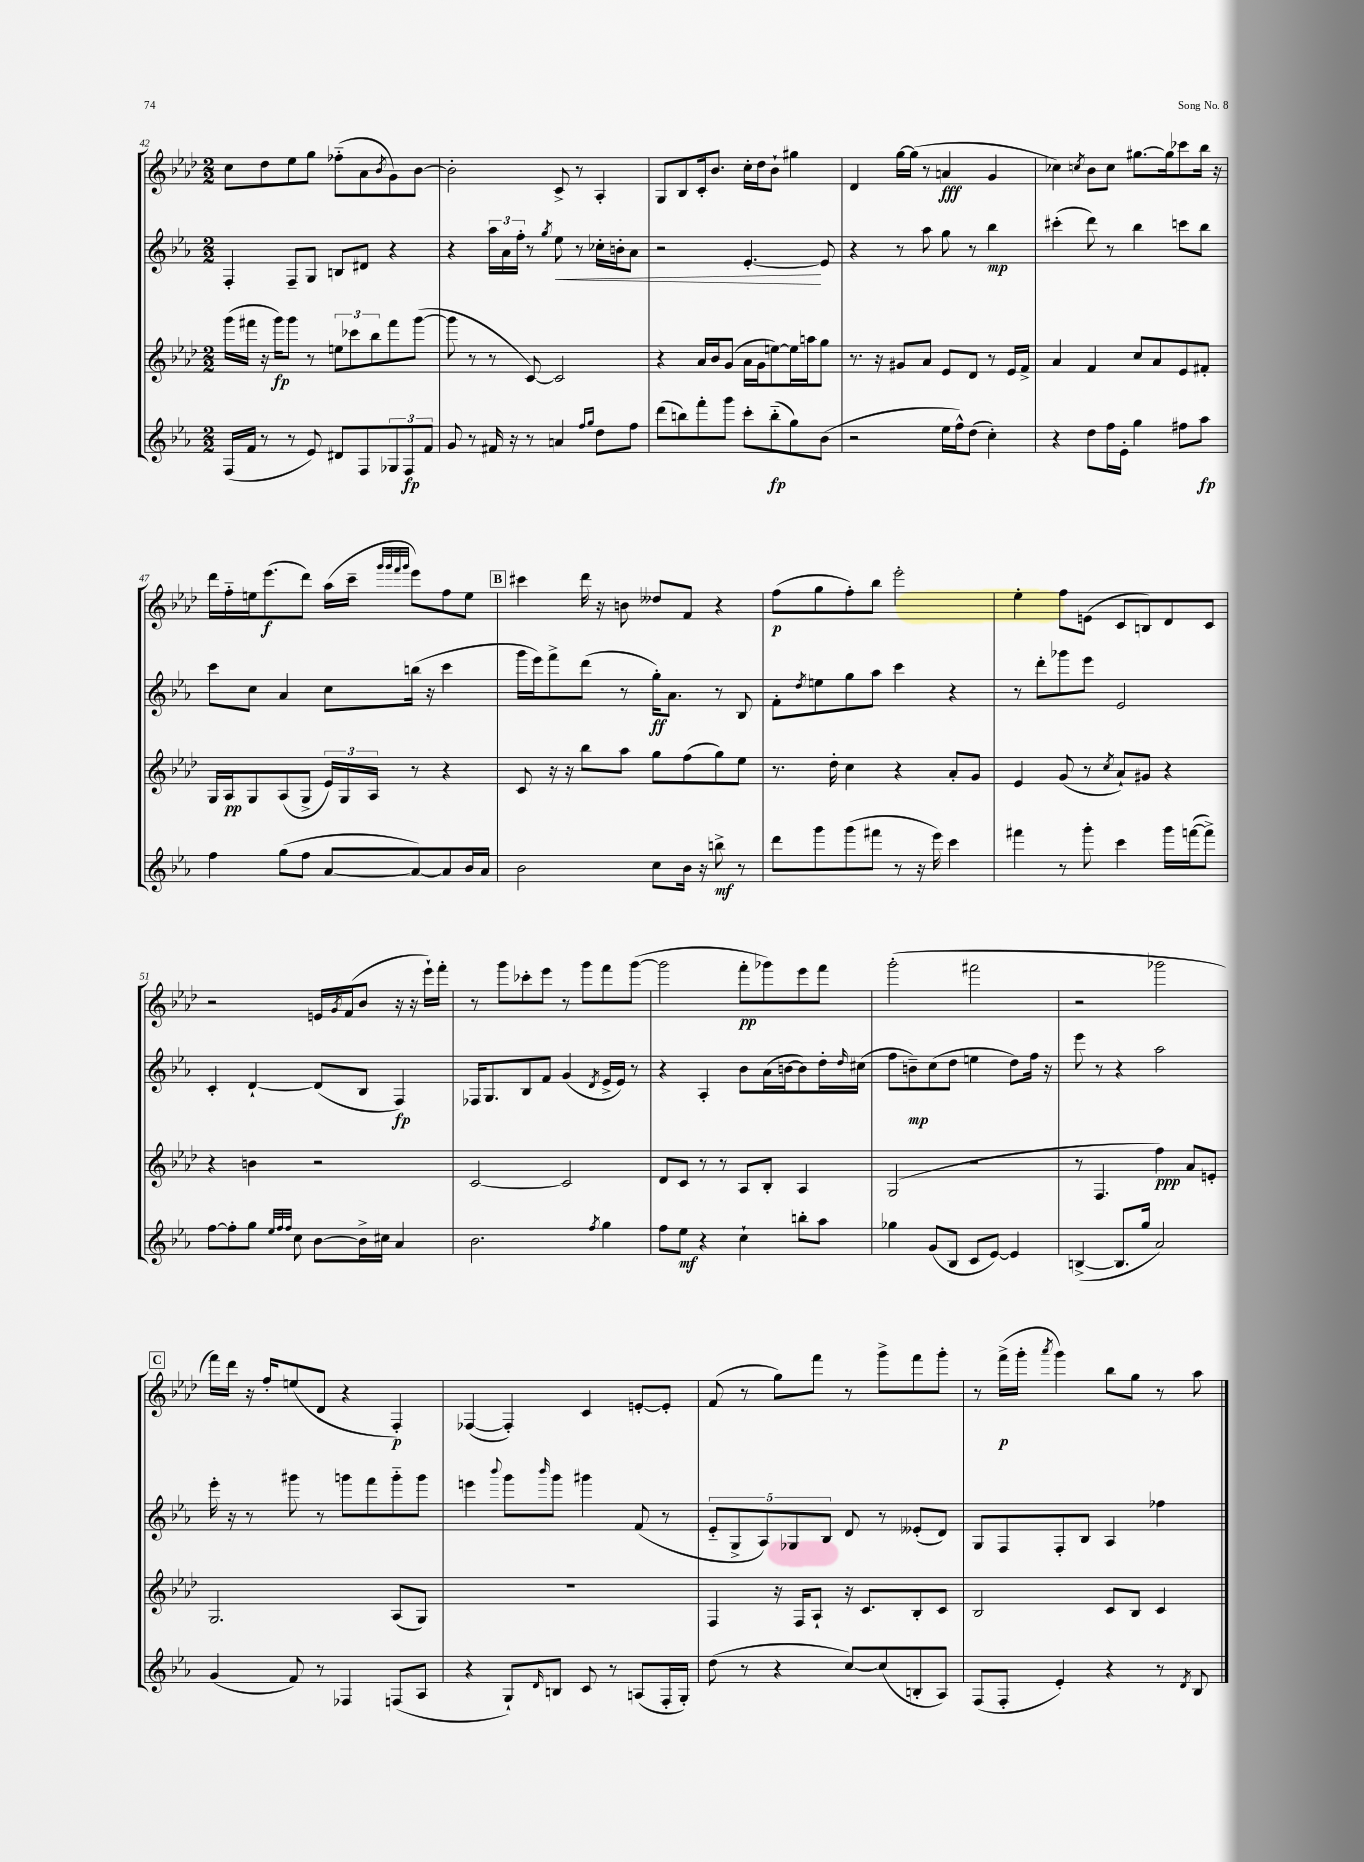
<<
\new StaffGroup <<
\new Staff = "s0" {
    \clef treble \key aes \major \numericTimeSignature \time 2/2
    c''8 des''8 ees''8 g''8 fes''8-_( aes'8 \acciaccatura { bes'8 } g'8) bes'8~ |
    bes'2-. c'8-> r8 aes4-. |
    g8 bes8 c'16-. bes'8. c''16-. des''16 bes'8-! gis''4 |
    des'4 g''16~ g''16( r8 a'4\fff g'4 |
    ces''4) \acciaccatura { c''8 } bes'8 c''8 gis''8.~ gis''16 ces'''8 bes''16 r16 |
    des'''16 f''16-_ e''16 ees'''8.\f( des'''8) aes''16( c'''16-- \grace { g'''32 g'''32 f'''32 g'''32 } ees'''8) f''8 e''8 |
    \mark \markup { \box "B" } cis'''4 des'''16 r16 b'8 deses''8 f'8 r4 |
    f''8\p( g''8 f''8-.) bes''8 ees'''2-. |
    ees''4-. f''8 e'8( c'8 b8) des'8 c'8 |
    r2 e'16 \acciaccatura { g'8 } f'16( bes'8 r16 r16 ees'''16-!) f'''16-. |
    r8 g'''8 ces'''8-. ees'''8 r8 g'''8 f'''8 g'''8~( |
    g'''2 f'''8-.\pp ges'''8) ees'''8 f'''8 |
    g'''2-.( fis'''2 |
    r2 ges'''2 |
    \mark \markup { \box "C" } f'''16) des'''16 r16 f''16-. e''8( des'8 r4 f4-.\p) |
    fes4~( fes4-.) c'4 e'8~-. e'8-. |
    f'8( r8 g''8) f'''8 r8 g'''8-> f'''8 g'''8-. |
    r8 f'''16->\p( g'''16-. \acciaccatura { aes'''8 } g'''4) bes''8 g''8 r8 aes''8 \bar "|." |
}
\new Staff = "s1" {
    \clef treble \key ees \major \numericTimeSignature \time 2/2
    f4-. f8-- g8 b8 dis'8 r4 |
    r4 \tuplet 3/2 { aes''16 aes'16 f''16-. } r8 \acciaccatura { g''8 } ees''8\< r8 ces''16-. b'16-. aes'8 |
    r2 ees'4.~-.\! ees'8 |
    r4 r8 aes''8 g''8 r8 bes''4\mp |
    cis'''4-.( d'''8) r8 bes''4 c'''8 bes''8 |
    c'''8 c''8 aes'4 c''8 b''16( r16 c'''4 |
    \mark \markup { \box "B" } g'''16 ees'''16) f'''8-> d'''8( r8 g''16-.\ff) aes'8. r8 bes8 |
    f'8-. \acciaccatura { d''8 } e''8 g''8 aes''8 c'''4 r4 |
    r8 d'''8-. ges'''8 ees'''8 ees'2 |
    c'4-. d'4~-! d'8( bes8 f4\fp) |
    fes16 g8. bes8 f'8 g'4( \acciaccatura { d'8 } ees'16-> ees'16) r8 |
    r4 aes4-. bes'8 aes'16( b'16~ b'8) d''16-. \grace { d''16 } cis''16( |
    f''8 b'8--\mp) c''8( d''8 e''4 d''8) f''16 r16 |
    ees'''8 r8 r4 aes''2 |
    \mark \markup { \box "C" } ees'''16-. r16 r8 gis'''8 r8 g'''8 f'''8 g'''8-_ g'''8 |
    e'''4 \appoggiatura { bes'''8 } g'''8 \grace { bes'''16 } g'''8 gis'''4 f'8( r8 |
    \tuplet 5/4 { ees'8-_ g8-> aes8) ges8 bes8 } d'8 r8 eeses'8-.( d'8) |
    g8 f8 f8-. bes8 aes4 fes''4 \bar "|." |
}
\new Staff = "s2" {
    \clef treble \key aes \major \numericTimeSignature \time 2/2
    g'''16( fis'''16 r16 g'''16\fp) g'''8 r8 \tuplet 3/2 { e''8 ces'''8 bes''8 } fis'''8 g'''8~( |
    g'''8 r8 r8 c'8~) c'2 |
    r4 aes'16 bes'16 g'8( aes'16 g'16 e''8~) e''16 a''16 g''8 |
    r8. r16 gis'8 aes'8 ees'8 des'8 r8 ees'16 f'16-> |
    aes'4 f'4 c''8 aes'8 ees'8 fis'8-. |
    g16 aes16\pp g8 aes8( g8-> \tuplet 3/2 { ees'16) g16 aes16 } r8 r4 |
    \mark \markup { \box "B" } c'8 r16 r16 bes''8 aes''8 g''8 f''8( g''8) ees''8 |
    r8. des''16-. c''4 r4 aes'8-. g'8 |
    ees'4 g'8( r8 \acciaccatura { c''8 } aes'8-!) gis'8 r4 |
    r4 b'4 r2 |
    c'2~ c'2 |
    des'8 c'8 r8 r8 aes8 bes8-. aes4 |
    g2( r2 |
    r8 f4. f''4\ppp) aes'8 e'8-. |
    \mark \markup { \box "C" } g2. aes8( g8) |
    R1 |
    f4 r16 f16 aes8-! r16 c'8. bes8-. c'8 |
    bes2 c'8 bes8 c'4 \bar "|." |
}
\new Staff = "s3" {
    \clef treble \key ees \major \numericTimeSignature \time 2/2
    f16( f'16 r8 r8 ees'8) dis'8 f8 \tuplet 3/2 { ges8 f8\fp f'8 } |
    g'8 r8 fis'16 r16 r8 a'4 \grace { f''16 g''16 } d''8 f''8 |
    d'''8( b''8) f'''8-. g'''8 c'''8-. b''8-_\fp( g''8) bes'8( |
    r2 ees''16 f''16-^) d''8( c''4-.) |
    r4 d''8 f''16 ees'16-. g''4 fis''8 aes''8\fp |
    f''4 g''8( f''8 aes'8~ aes'8~) aes'8 bes'16 aes'16 |
    \mark \markup { \box "B" } bes'2 c''8 bes'16 r16 b''8->\mf r8 |
    d'''8 g'''8 g'''8( fis'''8 r8 r16 ees'''16) c'''4 |
    fis'''4 r8 g'''8-. c'''4 g'''16 f'''16~( f'''8->) |
    f''8~ f''8-. g''8 \grace { ees''32 f''32 f''32 } c''8 bes'8~ bes'16-> cis''16 aes'4 |
    bes'2. \acciaccatura { f''8 } g''4 |
    f''8 ees''8\mf r4 c''4-! b''8-. aes''8 |
    ges''4 g'8( bes8 c'8 ees'8~) ees'4 |
    b4~->( b8. g''16 aes'2) |
    \mark \markup { \box "C" } g'4( f'8) r8 fes4 f8( aes8 |
    r4 g8-!) \grace { d'16 } b8 c'8 r8 a8( f16-. g16-.) |
    d''8( r8 r4 c''8~) c''8( b8-. aes8) |
    f8( f8-. ees'4-.) r4 r8 \acciaccatura { d'8 } bes8 \bar "|." |
}
>>
>>
\layout { \context { \Score currentBarNumber = #42 } }
